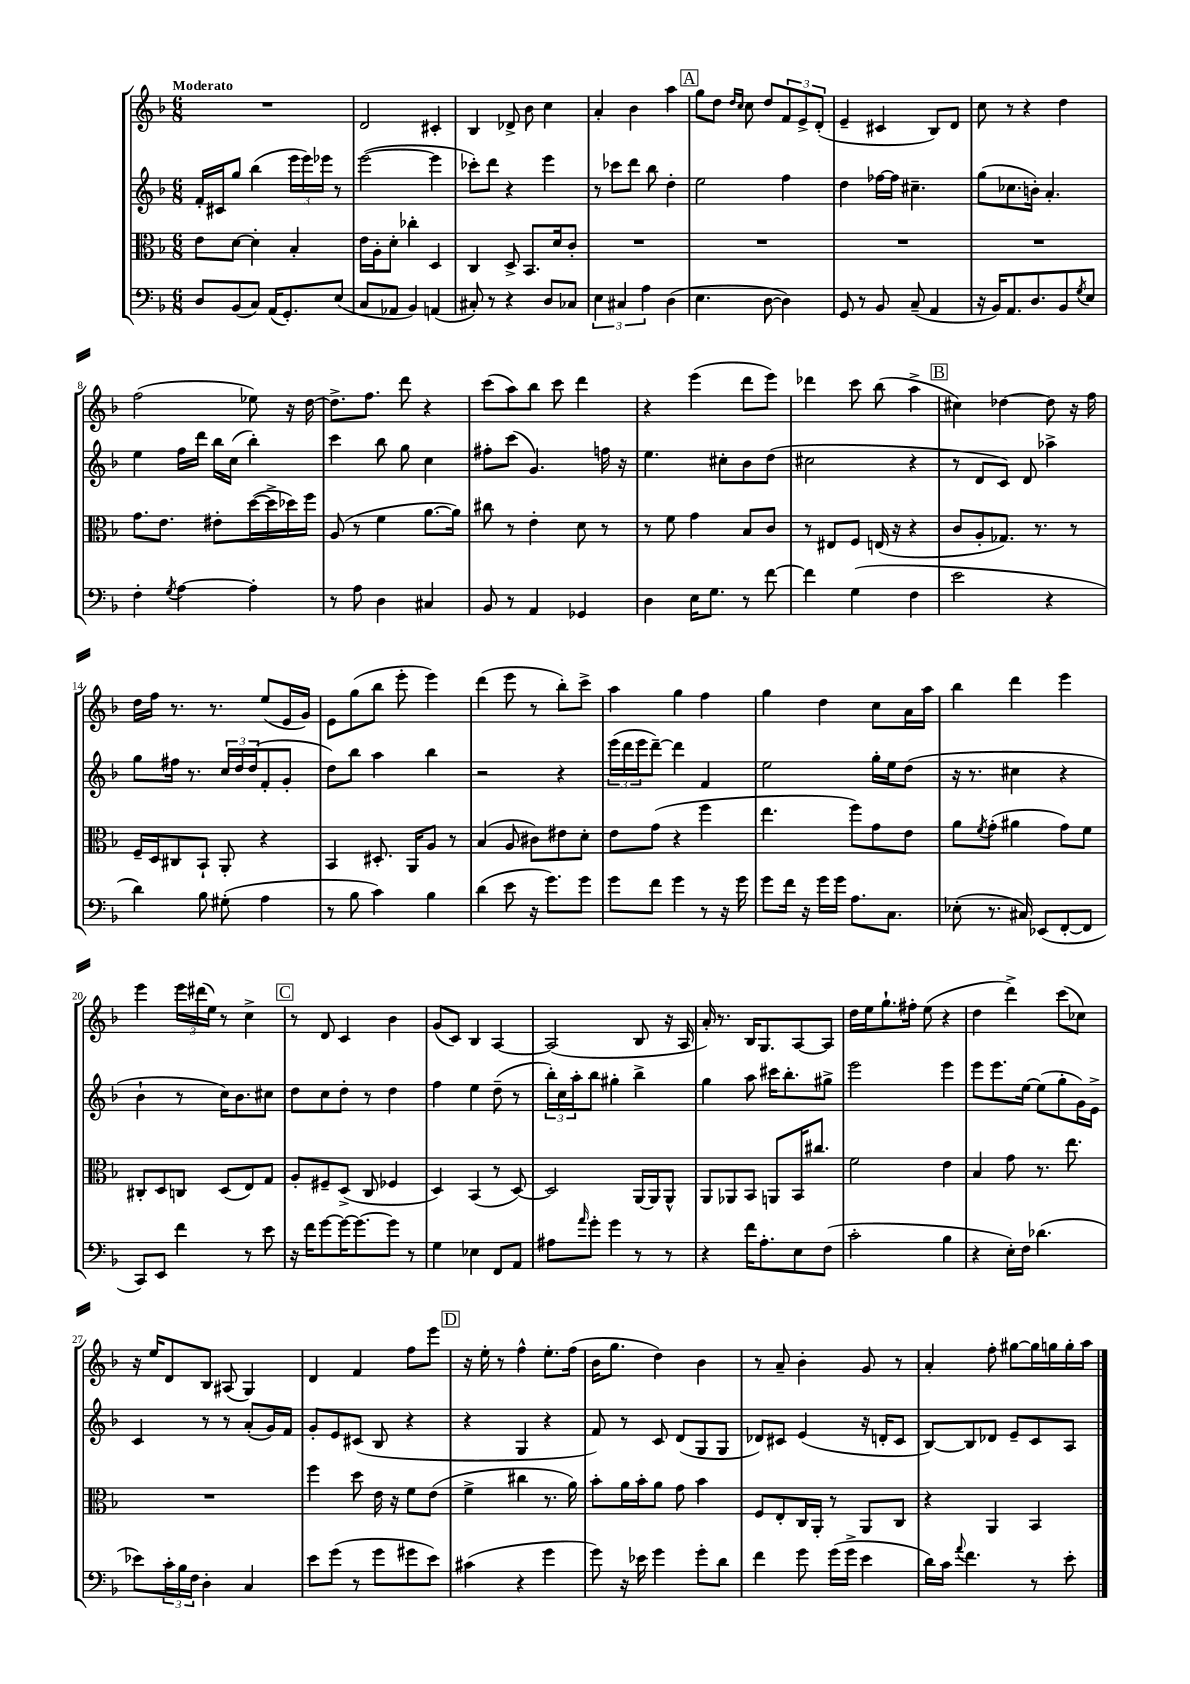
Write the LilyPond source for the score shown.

<<
\new StaffGroup <<
\new Staff = "s0" {
    \clef treble \key f \major \numericTimeSignature \time 6/8 \tempo "Moderato"
    R2. |
    d'2 cis'4-. |
    bes4 des'8-> bes'8 c''4 |
    a'4-. bes'4 a''4 |
    \mark \markup { \box "A" } g''8 d''8 \grace { d''16 c''16 } c''8 d''8 \tuplet 3/2 { f'8 e'8-> d'8-.( } |
    e'4-- cis'4 bes8) d'8 |
    c''8 r8 r4 d''4 |
    f''2( ees''8) r16 d''16~ |
    d''8.-> f''8. d'''8 r4 |
    c'''8( a''8) bes''8 c'''8 d'''4 |
    r4 e'''4( d'''8 e'''8) |
    des'''4 c'''8 bes''8( a''4-> |
    \mark \markup { \box "B" } cis''4) des''4~ des''8 r16 f''16 |
    d''16 f''16 r8. r8. e''8( e'16 g'16) |
    e'8 g''8( bes''8 e'''8-. e'''4) |
    d'''4( e'''8 r8 bes''8-.) c'''8-> |
    a''4 g''4 f''4 |
    g''4 d''4 c''8 a'16 a''16 |
    bes''4 d'''4 e'''4 |
    e'''4 \tuplet 3/2 { e'''16 dis'''16( e''16) } r8 c''4-> |
    \mark \markup { \box "C" } r8 d'8 c'4 bes'4 |
    g'8( c'8) bes4 a4~ |
    a2( bes8 r16 a16 |
    a'16-.) r8. bes16 g8. a8~ a8 |
    d''16 e''16 g''8.-! fis''16-. e''8( r4 |
    d''4 d'''4->) c'''8( ces''8) |
    r16 e''16 d'8 bes8 ais8( g4) |
    d'4 f'4 f''8 e'''8 |
    \mark \markup { \box "D" } r16 e''16-. r8 f''4-^ e''8.-. f''16( |
    bes'16 g''8. d''4) bes'4 |
    r8 a'8-- bes'4-. g'8 r8 |
    a'4-. f''8-. gis''8~ gis''16 g''16 g''16-. a''16 \bar "|." |
}
\new Staff = "s1" {
    \clef treble \key f \major \numericTimeSignature \time 6/8
    f'16-. cis'16 g''8 bes''4( \tuplet 3/2 { e'''16 e'''16) ees'''16 } r8 |
    e'''2~( e'''4 |
    ces'''8-.) d'''8 r4 e'''4 |
    r8 ces'''8 d'''8 bes''8 d''4-. |
    \mark \markup { \box "A" } e''2 f''4 |
    d''4 fes''16~ fes''16 cis''4.-- |
    g''8( ces''8. b'16-.) a'4.-. |
    e''4 f''16 d'''16 bes''16 c''16( bes''4-.) |
    c'''4 bes''8 g''8 c''4 |
    fis''8-. c'''8( g'4.) f''16 r16 |
    e''4. cis''8-. bes'8 d''8( |
    cis''2 r4 |
    \mark \markup { \box "B" } r8 d'8 c'8) d'8 aes''4-> |
    g''8 fis''16 r8. \tuplet 3/2 { c''16 d''16 d''16( } f'8-. g'8-. |
    d''8) bes''8 a''4 bes''4 |
    r2 r4 |
    \tuplet 3/2 { e'''16( d'''16 e'''16 } d'''8~--) d'''4 f'4 |
    e''2 g''16-. e''16 d''8( |
    r16 r8. cis''4 r4 |
    bes'4-! r8 c''16) bes'8. cis''8 |
    \mark \markup { \box "C" } d''8 c''8 d''8-. r8 d''4 |
    f''4 e''4 d''8--( r8 |
    \tuplet 3/2 { bes''16-.) c''16 a''16-. } bes''8 gis''4-. bes''4-> |
    g''4 a''8 cis'''16 bes''8.-. gis''8-> |
    e'''2 e'''4 |
    e'''8 e'''8. e''16~ e''8( g''8-. g'16) e'16-> |
    c'4 r8 r8 a'8-.( g'16) f'16 |
    g'8-. e'8 cis'8( bes8 r4 |
    \mark \markup { \box "D" } r4 g4 r4 |
    f'8) r8 c'8 d'8( g8 g8 |
    des'8) cis'8 e'4( r16 d'16-. cis'8 |
    bes8~) bes8 des'8 e'8-- c'8 a8 \bar "|." |
}
\new Staff = "s2" {
    \clef alto \key f \major \numericTimeSignature \time 6/8
    e'8 d'8~ d'4-. bes4-. |
    e'16 a16-. d'8-. ces''4-. d4 |
    c4 d8-> bes,8. d'16 c'8-. |
    R2. |
    \mark \markup { \box "A" } R2. |
    R2. |
    R2. |
    g'8. e'8. eis'8-. d''16~( d''16-> des''16) f''16 |
    a8( r8 f'4 a'8.~ a'16) |
    cis''8 r8 e'4-. d'8 r8 |
    r8 f'8 g'4 bes8 c'8 |
    r8 eis8 f8 e16( r16 r4 |
    \mark \markup { \box "B" } c'8 a8-. ges8.) r8. r8 |
    f16-- d16 cis8 bes,8-! a,8-. r4 |
    bes,4 dis8.-. a,16 a8 r8 |
    bes4( a8 cis'8) eis'8 d'8-. |
    e'8 g'8( r4 f''4 |
    e''4. f''8) g'8 e'8 |
    a'8 \acciaccatura { f'8 } g'8-.( ais'4 g'8) f'8 |
    cis8-. d8 c8 d8( e8) g8 |
    \mark \markup { \box "C" } a8-. fis8-- d8->( c8 fes4 |
    d4) bes,4( r8 d8~) |
    d2 a,16~ a,16 a,8-^ |
    a,8 aes,8 bes,8 a,8 bes,16 cis''8. |
    f'2 e'4 |
    bes4 g'8 r8. e''8. |
    R2. |
    f''4 d''8 e'16 r16 f'8 e'8( |
    \mark \markup { \box "D" } f'4-> cis''4 r8. a'16) |
    bes'8-. a'16 bes'16-. a'8 g'8 bes'4 |
    f8 e8-. c16 a,16-. r8 a,8 c8 |
    r4 a,4 bes,4 \bar "|." |
}
\new Staff = "s3" {
    \clef bass \key f \major \numericTimeSignature \time 6/8
    d8 bes,8( c8) a,16( g,8.-.) e8( |
    c8 aes,8 bes,4) a,4( |
    cis8-.) r8 r4 d8 ces8 |
    \tuplet 3/2 { e4 cis4 a4 } d4( |
    \mark \markup { \box "A" } e4. d8~ d4) |
    g,8 r8 bes,8 c8--( a,4 |
    r16 bes,16) a,8. d8. bes,8 \acciaccatura { g8 } e8 |
    f4-. \acciaccatura { g8 } a4~ a4-. |
    r8 a8 d4 cis4 |
    bes,8 r8 a,4 ges,4 |
    d4 e16 g8. r8 f'8~ |
    f'4 g4( f4 |
    \mark \markup { \box "B" } e'2 r4 |
    d'4) bes8 gis8-.( a4 |
    r8 bes8 c'4) bes4 |
    d'4( e'8 r16 g'8.) g'8 |
    g'8 f'8 g'4 r8 r16 g'16 |
    g'8 f'16 r16 g'16 g'16 a8. c8. |
    ees8-.( r8. cis16) ees,8( f,8~-. f,8 |
    c,8) e,8 f'4 r8 e'8 |
    \mark \markup { \box "C" } r16 f'16 g'8~ g'16~ g'8.~ g'8 r8 |
    g4 ees4 f,8 a,8 |
    ais8 \grace { a'16 } g'8-. g'4 r8 r8 |
    r4 f'16 a8.-. e8 f8( |
    c'2-. bes4 |
    r4 e16-.) f16 des'4.( |
    ees'8) \tuplet 3/2 { c'16-. bes16 f16 } d4-. c4 |
    e'8 g'8( r8 g'8 gis'8 e'8) |
    \mark \markup { \box "D" } cis'4( r4 g'4 |
    g'8) r16 ees'16 g'4 g'8-. d'8 |
    f'4 g'8 g'16( g'16-> e'4 |
    d'16) c'16 \appoggiatura { a'8 } f'4. r8 e'8-. \bar "|." |
}
>>
>>
